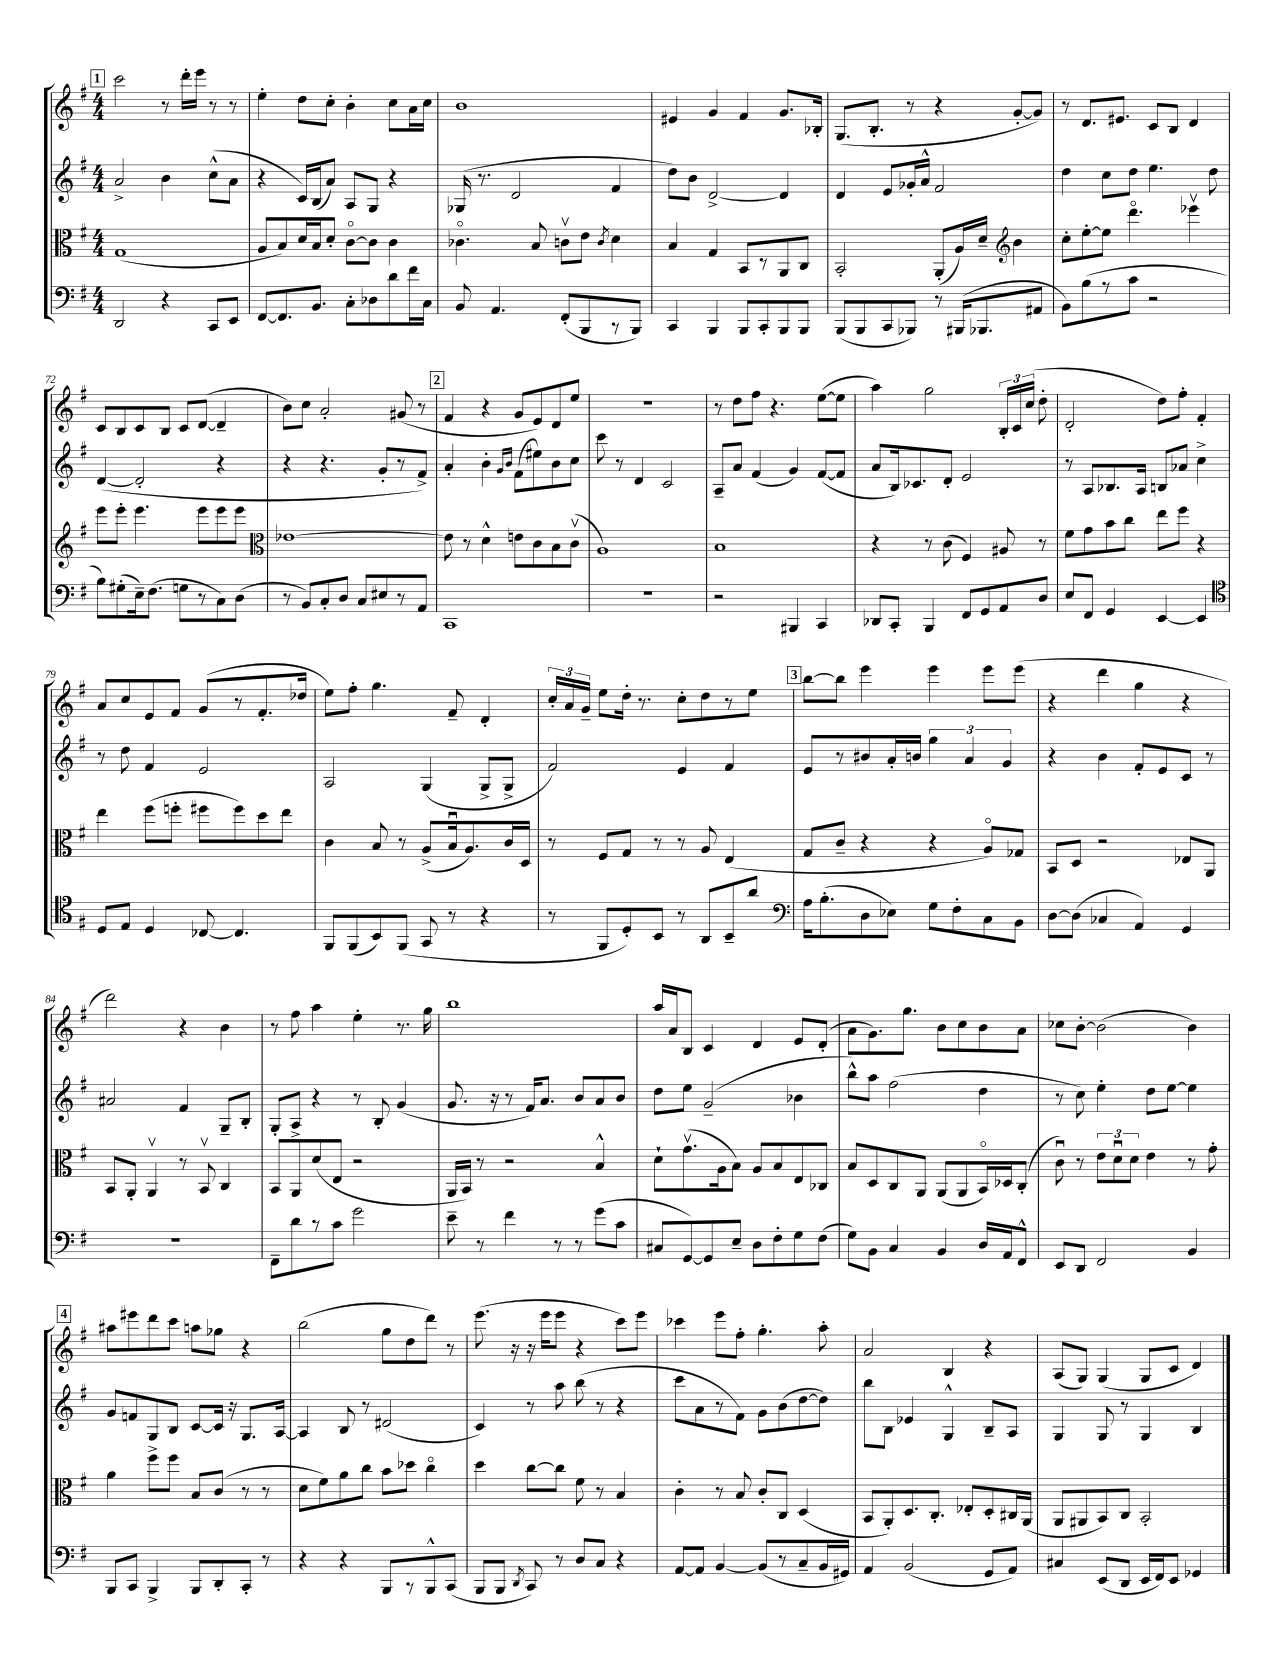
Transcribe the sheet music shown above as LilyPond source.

<<
\new StaffGroup <<
\new Staff = "s0" {
    \clef treble \key g \major \numericTimeSignature \time 4/4
    \autoBeamOff \mark \markup { \box "1" } c'''2 r8 d'''16[-. e'''16] r8 r8 |
    e''4-. d''8[ c''8]-. b'4-. c''8[ a'16 c''16] |
    b'1 |
    eis'4 g'4 fis'4 g'8.[ bes16]-. |
    g8.[( b8.]-. r8 r4 g'8[~-. g'8]) |
    r8 d'8.[ eis'8.] c'8[ b8] d'4 |
    c'8[ b8 c'8 b8] c'8[ d'8]~( d'4-- |
    b'8[) c''8] a'2-. gis'8( r8 |
    \mark \markup { \box "2" } fis'4 r4 g'8[ e'8) d'8 e''8] |
    R1 |
    r8 d''8[ fis''8] r4. e''8[~( e''8] |
    a''4) g''2 \tuplet 3/2 { b16[-. c'16 c''16]( } d''8-. |
    d'2-. d''8[) fis''8]-. fis'4-. |
    a'8[ c''8 e'8 fis'8] g'8[( r8 fis'8.-. des''16] |
    e''8[) fis''8]-. g''4. fis'8-- d'4-. |
    \tuplet 3/2 { c''16[-. a'16 g'16]-- } e''8[ d''16]-. r8. c''8[-. d''8 r8 e''8] |
    \mark \markup { \box "3" } b''8[~ b''8] e'''4 e'''4 e'''8[ e'''8]( |
    r4 d'''4 g''4 r4 |
    d'''2) r4 b'4 |
    r8 fis''8 a''4 e''4-. r8. g''16 |
    b''1 |
    a''16[ a'16 b8] c'4 d'4 e'8[ d'8]-.( |
    a'8[ g'8.) g''8.] b'8[ c''8 b'8 a'8] |
    ces''8[ b'8]~-. b'2( b'4) |
    \mark \markup { \box "4" } ais''8[ eis'''8 d'''8 c'''8] a''8[ ges''8] r4 |
    b''2( g''8[ d''8 d'''8]) r8 |
    e'''8.( r16 r16 e'''16[ e'''8] r4 c'''8[) e'''8] |
    ces'''4 e'''8[ fis''8]-. g''4.-. a''8-. |
    a'2 b4 r4 |
    a8[( g8]) g4( g8[ c'8] d'4) \bar "|." |
}
\new Staff = "s1" {
    \clef treble \key g \major \numericTimeSignature \time 4/4
    \autoBeamOff \mark \markup { \box "1" } a'2-> b'4 c''8[-^( a'8] |
    r4 c'16[) b16( a'8]) a8[ g8] r4 |
    ges16( r8. d'2 fis'4 |
    d''8[) b'8] d'2~-> d'4 |
    d'4 e'8[ ges'16-. a'16]-^ fis'2 |
    d''4 c''8[ d''8] e''4. d''8 |
    d'4~( d'2-. r4 |
    r4 r4. g'8[-. r8 fis'8]->) |
    \mark \markup { \box "2" } a'4-. b'4-. \grace { g'16[ b'16] } fis'8[( eis''8) b'8 c''8] |
    c'''8 r8 d'4 c'2 |
    a8[-- a'8] fis'4( g'4) fis'8[~( fis'8] |
    a'8[ b16) ces'8. d'8]-. e'2 |
    r8 a8[ bes8. a16] b8[ aes'8] c''4-> |
    r8 d''8 fis'4 e'2 |
    a2 g4( g8[-> g8]-> |
    fis'2) e'4 fis'4 |
    \mark \markup { \box "3" } e'8[ r8 bis'8 a'16-. b'16] \tuplet 3/2 { g''4 a'4 g'4 } |
    r4 b'4 fis'8[-. e'8 c'8] r8 |
    ais'2 fis'4 g8[-- b8]-. |
    g8[-. a8]-> r4 r8 b8-. g'4( |
    g'8. r16 r8 fis'16[) a'8.] b'8[ a'8 b'8] |
    d''8[ e''8] g'2--( bes'4 |
    b''8[-^) a''8] fis''2( d''4 |
    r8 c''8) e''4-. d''8[ e''8]~ e''4 |
    \mark \markup { \box "4" } g'8[ f'8 g8 b8] c'8[~ c'16] r16 g8.[ a16]~ |
    a4 b8 r8 dis'2( |
    c'4) r8 a''8 b''8( r8 r4 |
    c'''8[ a'8 r8 fis'8]) g'8[ b'8( d''8~ d''8]) |
    b''8[ b8] ees'4 g4-^ b8[-- a8] |
    g4 g8 r8 g4 b4 \bar "|." |
}
\new Staff = "s2" {
    \clef alto \key g \major \numericTimeSignature \time 4/4
    \autoBeamOff \mark \markup { \box "1" } g1( |
    a8[ b8) d'16 b16 d'8]-. c'8[~\flageolet c'8] c'4 |
    ces'4.\flageolet b8 c'8[\upbow e'8] \acciaccatura { c'8 } d'4 |
    b4 g4 b,8[ r8 a,8 c8] |
    b,2-. a,8[-.( a16) d'16]-- \clef treble b'4 |
    c''8[-. e''8~-. e''8] d'''4.\flageolet ees'''4\upbow |
    e'''8[ e'''8]-. e'''4. e'''8[ e'''8 e'''8] |
    \clef alto ees'1~ |
    \mark \markup { \box "2" } ees'8 r8 d'4-^ e'8[ c'8 b8 c'8]\upbow( |
    a1) |
    b1 |
    r4 r8 c'8( fis4) ais8 r8 |
    fis'8[ g'8 b'8 c''8] e''8[ fis''8] r4 |
    e''4 fis''8[( f''8]-. fis''8[ fis''8) d''8 e''8] |
    c'4 b8 r8 a8[->( b16\downbow a8.) c'16 d16] |
    r8 fis8[ g8] r8 r8 a8 e4( |
    \mark \markup { \box "3" } g8[ c'8]-- r4 r4 a8[\flageolet) ges8] |
    b,8[ d8] r2 ees8[ a,8] |
    b,8[ a,8]-. a,4\upbow r8 b,8\upbow c4 |
    b,8[ a,8 d'8( e8] r2 |
    a,16[ b,16]) r8 r2 b4-^ |
    d'8[-! g'8.\upbow( a16 b8]) a8[ b8 e8 ces8] |
    b8[ d8 c8 a,8] a,8[( a,8 b,16\flageolet) des16 c8]-.( |
    c'8\downbow) r8 \tuplet 3/2 { e'8[ d'8\downbow d'8] } e'4 r8 g'8-. |
    \mark \markup { \box "4" } a'4 fis''8[-> fis''8] b8[ c'8]( r8 r8 |
    d'8[ fis'8) a'8 c''8] b'8[ des''8] c''4\flageolet |
    d''4 c''8[~ c''8] fis'8 r8 b4 |
    c'4-. r8 b8 c'8[-. c8] d4( |
    b,8[ a,8-.) d8. c8.]-. ees8[-. d8-. cis16 a,16]( |
    a,8[ ais,8 b,8) c8] b,2-. \bar "|." |
}
\new Staff = "s3" {
    \clef bass \key g \major \numericTimeSignature \time 4/4
    \autoBeamOff \mark \markup { \box "1" } d,2 r4 c,8[ e,8] |
    fis,8[~ fis,8. b,8.] c8[-. des8 d'8 fis'16 c16] |
    b,8 a,4. fis,8[-.( b,,8 r8 b,,8]) |
    c,4 b,,4 b,,8[ c,8-. b,,8 b,,8] |
    b,,8[( b,,8 c,8 bes,,8]) r8 bis,,16[( bes,,8. ais,8] |
    b,8[) b8( r8 c'8] r2 |
    b8[) gis8-.( e16--) fis8.]( g8[ r8 c8) d8]( |
    r8 b,8[) c8-. d8] c8[ eis8 r8 a,8] |
    \mark \markup { \box "2" } c,1 |
    R1 |
    r2 bis,,4 c,4 |
    des,8[ c,8]-. b,,4 fis,8[ g,8 a,8 d8] |
    e8[ fis,8] g,4 e,4~ e,4 |
    \clef tenor d8[ e8] d4 ces8~ ces4. |
    fis,8[ fis,8( b,8) fis,8]( g,8 r8 r4 |
    r8 fis,8[ d8-.) b,8] r8 a,8[ b,8-- a'8] |
    \mark \markup { \box "3" } \clef bass a16[ b8.-.( d8 ees8]) g8[ fis8-. c8 b,8] |
    d8[~ d8]( ces4 a,4) g,4 |
    r1 |
    fis,8[-- d'8 r8 c'8] g'2 |
    e'8-- r8 fis'4 r8 r8 g'8[( c'8] |
    cis8[ g,8~) g,8 e8]-- d8[ fis8-. g8 fis8]( |
    g8[) b,8] c4 b,4 d16[ a,16 fis,8]-^ |
    e,8[ d,8] fis,2 b,4 |
    \mark \markup { \box "4" } b,,8[ c,8] b,,4-> b,,8[ d,8-. c,8]-. r8 |
    r4 r4 b,,8[ r8 b,,8-^ c,8]( |
    b,,8[ b,,8] \acciaccatura { d,8 } c,8) r8 d8[ c8] r4 |
    a,8[~ a,8] b,4~ b,8[( r8 c8-- b,16 gis,16]) |
    a,4 b,2( g,8[ a,8]) |
    cis4 e,8[( d,8] e,16[ fis,16) e,8] ges,4 \bar "|." |
}
>>
>>
\layout { \context { \Score currentBarNumber = #66 } }
